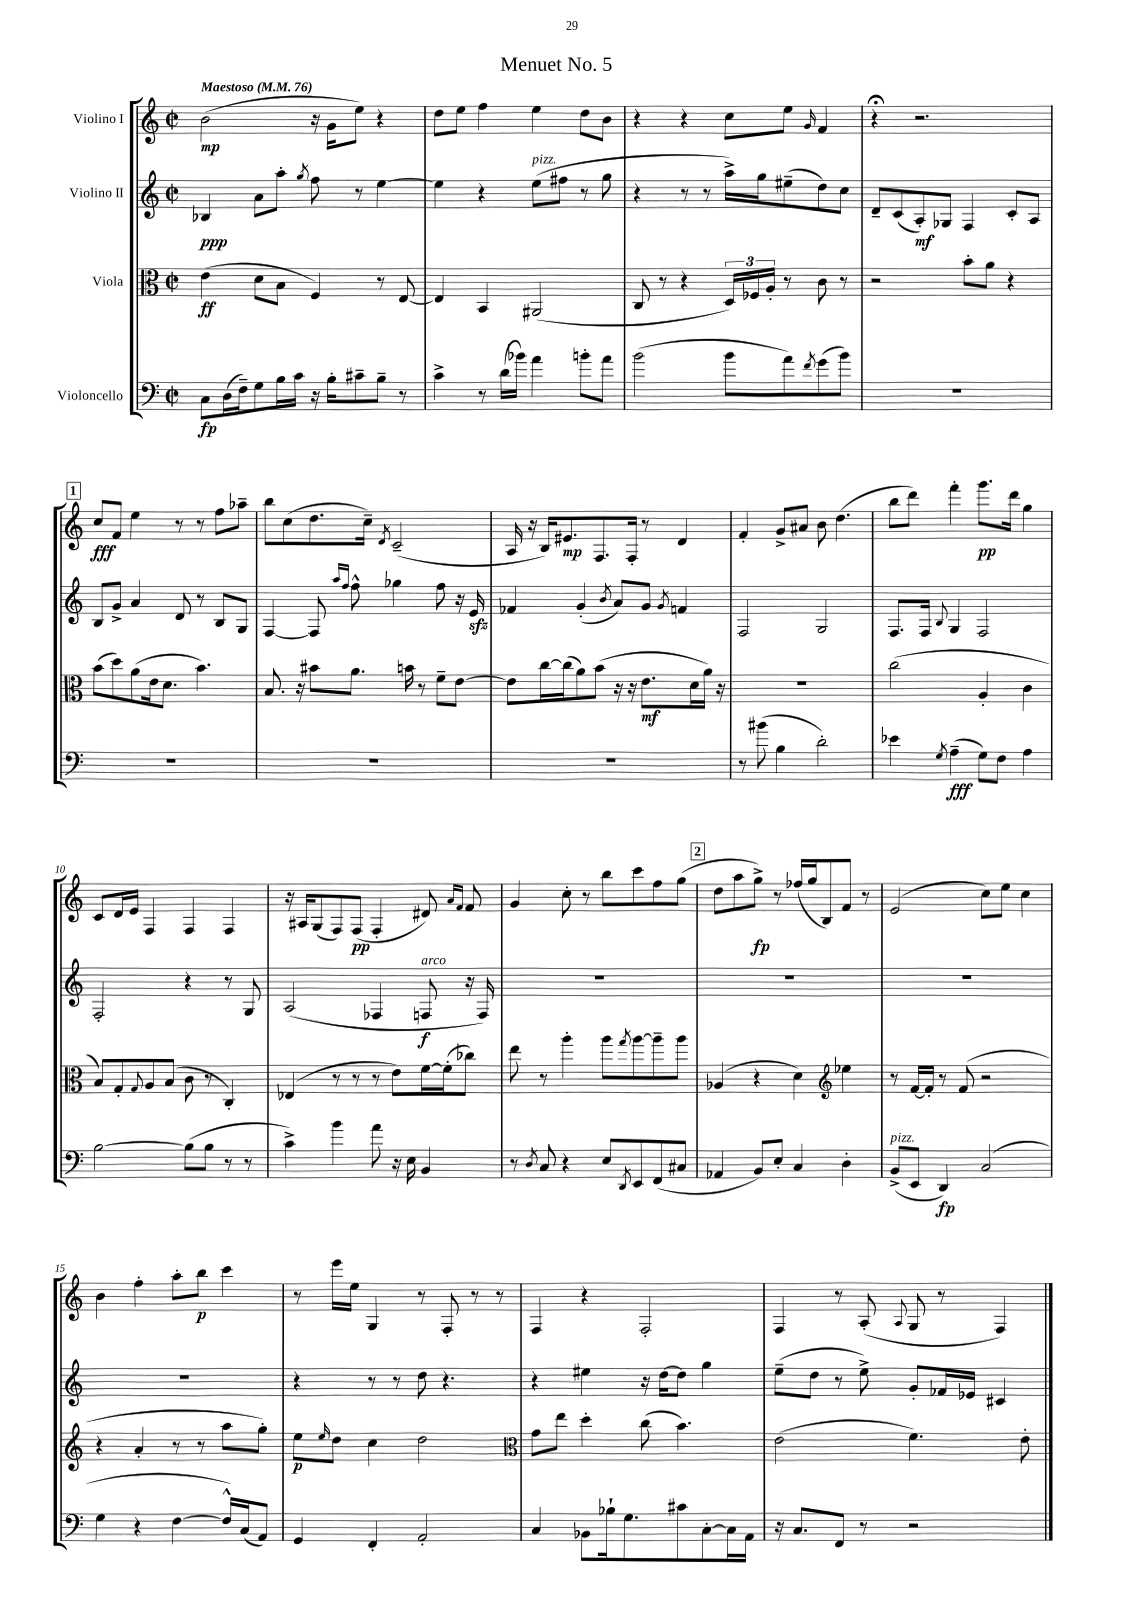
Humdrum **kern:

**kern	**kern	**kern	**kern
*staff4	*staff3	*staff2	*staff1
*clefF4	*clefC3	*clefG2	*clefG2
*k[]	*k[]	*k[]	*k[]
*M2/2	*M2/2	*M2/2	*M2/2
*met(c|)	*met(c|)	*met(c|)	*met(c|)
*MM76	*MM76	*MM76	*MM76
8C	(4e	4B-	(2b
(16D	.	.	.
16F~)	.	.	.
8G	8d	8a	.
16B	8B	8aa'	.
16c	.	.	.
.	.	8qgg	.
16r	4F)	8ff	16r
16B'	.	.	16g
8c#~	.	8r	8ee)
8B~	8r	[4ee	4r
8r	[8E	.	.
=	=	=	=
4c^	4E]	4ee]	8dd
.	.	.	8ee
8r	4BB	4r	4ff
(16d	.	.	.
16b-)	.	.	.
4a	(2AA#	(8ee	4ee
.	.	8ff#	.
8b'	.	8r	8dd
8a	.	8gg	8b
=	=	=	=
(2b	8C	4r	4r
.	8r	.	.
.	4r	8r	4r
.	.	8r	.
8b	24D)	16aa^)	8cc
.	24F-	.	.
.	.	16gg	.
.	24A'	.	.
8a)	8r	(8ee#~	8ee
8qf	.	.	16qqg
(8g	8c	8dd)	4f
8b)	8r	8cc	.
=	=	=	=
1r	2r	8d~	4r;
.	.	(8c	.
.	.	8A')	2.r
.	.	8G-	.
.	8b'	4F	.
.	8a	.	.
.	4r	8c'	.
.	.	8A	.
=	=	=	=
1r	(8b	8B	8cc
.	8dd)	8g^	8f
.	(8a	4a	4ee
.	16e	.	.
.	8.d	.	.
.	.	8d	8r
.	4.b)	8r	8r
.	.	8B	8ff
.	.	8G	8aa-~
=	=	=	=
1r	8.B	[4F	8bb
.	.	.	(8cc
.	16r	.	.
.	8b#	8F]	8.dd
.	.	16qqaa	.
.	.	16qqff	.
.	8.a	8ff^^	.
.	.	.	16cc~)
.	.	.	8qd
.	.	4gg-	(2c~
.	16b	.	.
.	8r	.	.
.	8f~	8ff	.
.	[8e	16r	.
.	.	16e	.
=	=	=	=
1r	8e]	4f-	16A
.	.	.	16r
.	[16cc	.	16B)
.	(16cc]	.	8.e#
.	8a)	(4g'	.
.	(8b	.	8.F
.	.	8qb	.
.	16r	8a)	.
.	16r	.	16F'
.	8.e	8g	8r
.	.	8qg	.
.	.	4f	4d
.	16d	.	.
.	16a)	.	.
.	16r	.	.
=	=	=	=
8r	1r	2F	4f'
(8b#	.	.	.
4B	.	.	8g^
.	.	.	8a#
2d')	.	2G	8b
.	.	.	(4.dd
=	=	=	=
4e-	(2cc	8.F	8bb
.	.	.	8ddd)
.	.	16F	.
8qG	.	8qqB	.
(4A~	.	4G	4fff'
8G)	4A'	2F	8.ggg
8F	.	.	.
.	.	.	16ddd
4A	4c	.	4gg
=	=	=	=
[2B	8B)	2F'	8c
.	8G'	.	16d
.	.	.	16e
.	8qqG	.	.
.	8A	.	4F
.	(8B	.	.
(8B]	8c	4r	4F
8B	8r	.	.
8r	4C')	8r	4F
8r	.	8G	.
=	=	=	=
4c^)	(4E-	(2A	16r
.	.	.	16A#
.	.	.	(8G
4b	8r	.	8F)
.	8r	.	(8F
8a	8r	4F-	4F'
16r	8e)	.	.
16E	.	.	.
4BB	[16f	8F	8d#)
.	(16f']	.	.
.	.	.	16qqa
.	.	.	16qqf
.	8cc-)	16r	8f
.	.	16F)	.
=	=	=	=
8r	8ee	1r	4g
8qD	.	.	.
8C	8r	.	.
4r	4aa'	.	8cc'
.	.	.	8r
8E	8aa	.	8bb
8qDD	8qgg	.	.
8EE	[8aa	.	8ccc
(8FF	8aa~]	.	8ff
8C#	8aa	.	(8gg
=	=	=	=
4AA-	(4A-	1r	8dd
.	.	.	8aa
8BB)	4r	.	8gg^)
8E'	.	.	8r
4C	4d)	.	(16ff-
.	.	.	16gg
.	.	.	8B)
*	*clefG2	*	*
4D'	4ee-	.	8f
.	.	.	8r
=	=	=	=
(8BB^	8r	1r	(2e
8EE	[16f	.	.
.	16f']	.	.
4DD)	8r	.	.
.	(8f	.	.
(2C	2r	.	8cc)
.	.	.	8ee
.	.	.	4cc
=	=	=	=
4G	4r	1r	4b
4r	4a'	.	4ff'
[4F	8r	.	8aa'
.	8r	.	8bb
16F^^])	8aa	.	4ccc
(16C	.	.	.
8AA)	8gg')	.	.
=	=	=	=
4GG	8ee	4r	8r
.	16qqee	.	.
.	8dd	.	16eee
.	.	.	16ee
4FF'	4cc	8r	4G
.	.	8r	.
2AA'	2dd	8dd	8r
.	.	4.r	8F'
.	.	.	8r
.	.	.	8r
=	=	=	=
*	*clefC3	*	*
4C	8g	4r	4F
.	8ee	.	.
8BB-	4dd'	4ee#	4r
16B-`	.	.	.
8.G	.	.	.
.	(8cc	16r	2F'
.	.	[16dd	.
8c#	4.b)	8dd]	.
[8C'	.	4gg	.
16C]	.	.	.
16AA	.	.	.
=	=	=	=
16r	(2e	(8ee~	4F
8.C	.	.	.
.	.	8dd	.
8FF	.	8r	8r
8r	.	8ee^)	(8A'
.	.	.	8qqA
2r	4.f)	8g'	8G
.	.	16f-	8r
.	.	16e-	.
.	.	4c#	4F)
.	8e'	.	.
==	==	==	==
*-	*-	*-	*-
